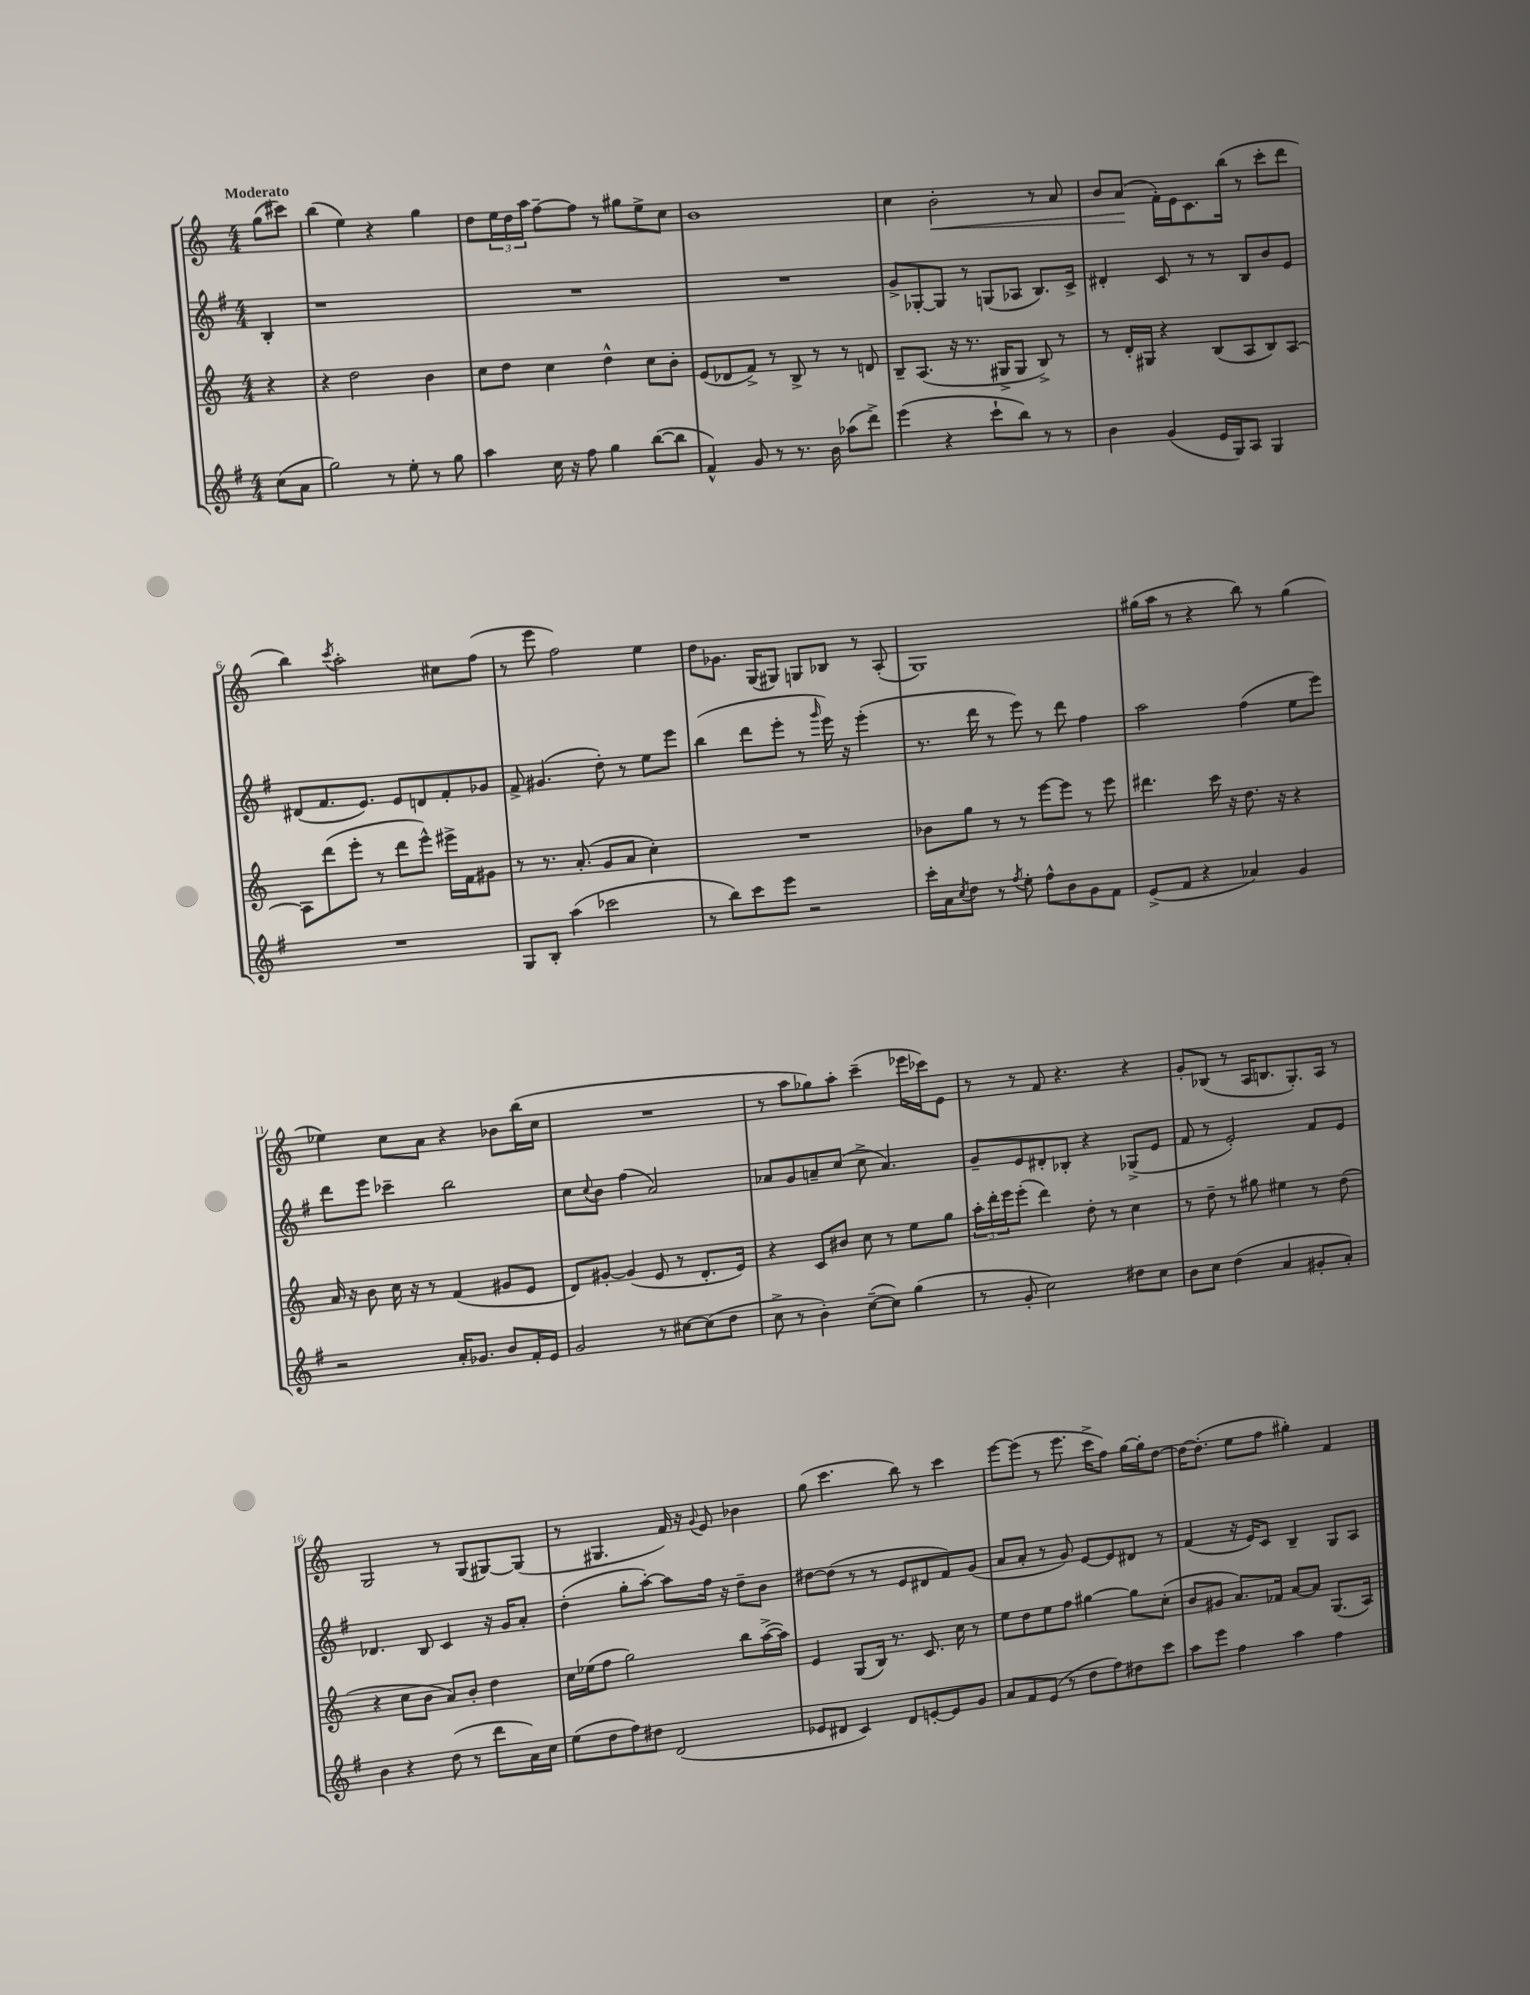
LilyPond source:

<<
\new StaffGroup <<
\new Staff = "s0" {
    \clef treble \key c \major \numericTimeSignature \time 4/4 \partial 4 \tempo "Moderato"
    g''8( cis'''8) |
    b''4( e''4) r4 g''4 |
    d''8 \tuplet 3/2 { e''16 d''16 a''16 } f''8~-- f''8 r8 gis''8 e''8-> c''8 |
    b'1 |
    c''4 b'2-.\< r8 a'8 |
    b'8 a'8\!( f'16-.) e'16 c'8. b''16( r8 c'''8-. d'''8 |
    b''4) \acciaccatura { c'''8 } a''2-. cis''8 f''8( |
    r8 e'''8 f''2) e''4 |
    d''8 ges'8. g16( gis8) g8 bes8 r8 a8-.( |
    g1) |
    gis''16( a''16 r8 r4 b''8) r8 gis''4( |
    ees''4) c''8 a'8 r4 bes'8 b''16( c''16 |
    R1 |
    r8 a''8 ges''8) a''8-. c'''4--( ees'''16 ces'''16) e'8 |
    r8 r8 f'8 r4. r4 |
    g'8-. bes8( r8 a16 b8. g8.-.) a16 r8 |
    g2 r8 g8( gis8~) gis8( |
    r8 gis4. f'16) r16 \appoggiatura { g'8 } e'8 bes'4 |
    g''8( c'''4. b''8) r8 c'''4 |
    e'''8~ e'''8( r8 e'''8. c'''16-> f''8) g''16~ g''16-. d''8~ |
    d''16~ d''8.-.( e''8 f''8 gis''4-.) f'4 \bar "|." |
}
\new Staff = "s1" {
    \clef treble \key g \major \numericTimeSignature \time 4/4 \partial 4
    b4-. |
    r1 |
    R1 |
    R1 |
    g'8-> ges8~-. ges8 r8 g8( aes8 b8.) c'16-> |
    dis'4-. c'8 r8 r8 b8 b'8 e'8 |
    dis'8( fis'8. e'8.) e'8 d'8 fis'8-. ges'8 |
    fis'8-> gis'4.( d''8-.) r8 e''8 e'''8 |
    b''4( d'''8 e'''8-. r8 \grace { g'''16 } e'''16) r16 e'''4-.( |
    r8. d'''16 r8 e'''8) r8 d'''8 fis''4 |
    a''2 fis''4( e''8 e'''8) |
    d'''8 e'''8 ces'''4-- b''2 |
    c''8 \appoggiatura { c''8 } b'8 fis''4( a'2) |
    aes'8 g'8 a'8-- c''8( c''8-> a'4.) |
    g'8-- e'8 dis'8-. bes8-. r4 ges8->( e'8 |
    fis'8 r8 e'2-.) fis'8 e'8 |
    des'4. b8 c'4 r16 g'16 a'8-. |
    d''4-.( g''8-. a''8~-.) a''8 fis''16 r16 d''8-- b'8 |
    dis''8~ dis''8( r8 r8 e'8 dis'8 fis'8) g'8( |
    a'8 a'8-. r8 g'8) e'8~ e'8 dis'8 r8 |
    fis'4( r16 e'16) c'8 b4-- g8 a8 \bar "|." |
}
\new Staff = "s2" {
    \clef treble \key c \major \numericTimeSignature \time 4/4 \partial 4
    r4 |
    r4 d''2 b'4 |
    c''8 d''8 c''4 d''4-^ c''8 b'8-. |
    e'8( des'8 f'8->) r8 b8-> r8 r8 d'8 |
    b8-- a8.( r16 r8. gis16-> gis8 b8->) r8 |
    r8 d'16-. gis16 r4 b8( a8 b8) a8~ |
    a8 d'''8( e'''8-. r8 d'''8 e'''8-^) eis'''16-> f'16 gis'8 |
    r8 r8. a'8.-.( g'8 a'8 c''4-.) |
    R1 |
    bes'8 g''8 r8 r8 e'''8~ e'''8 r8 e'''8 |
    dis'''4. c'''16 r16 d''8. r16 r4 |
    a'16 r16 b'8 c''16 r16 r8 f'4( gis'8 e'8 |
    d'8) gis'8~-. gis'4( e'8 r8 d'8.-. e'16) |
    r4 c'8 bis'8 c''8 r8 e''8 g''8 |
    \tuplet 3/2 { a''16-. d'''16-. e'''16 } e'''8-.( d'''4) d''8-. r8 c''4 |
    r8 d''8-- r8 gis''8 eis''4 r8 d''8( |
    r4 c''8 b'8 a'8) b'8-. d''4 |
    c''16 ees''16( f''8 g''2) b''8 a''16~->( a''16) |
    e'4 g8( b16) r8. c'8. c''16 r8 |
    e''8 d''8 e''8 f''8 gis''4~ gis''8 c''8-.( |
    b'8 gis'8 a'8.) fes'16 a'8~ a'8 g8.( a16) \bar "|." |
}
\new Staff = "s3" {
    \clef treble \key g \major \numericTimeSignature \time 4/4 \partial 4
    c''8( a'8 |
    g''2) r8 e''8-. r8 g''8 |
    a''4 c''16 r16 fis''8 g''4 b''8~( b''8 |
    fis'4-^) g'8 r8 r8. b'16 aes''8( d'''8->) |
    e'''4( r4 c'''8-! b''8) r8 r8 |
    b'4 g'4( e'16 g16) a8 g4 |
    R1 |
    g8 b8-. a''4( ces'''2 |
    r8 b''8) c'''8 e'''8 r2 |
    c'''16-. a'16 \acciaccatura { c''8 } d''8 r8 \acciaccatura { fis''8 } e''8-. fis''8-^ b'8 g'8 fis'8 |
    e'8->( fis'8 r4 aes'4) g'4 |
    r2 a'16-. ges'8. b'8 fis'16-. e'16 |
    g'2 r8 cis''8~ cis''8( d''8 |
    c''8-> r8 b'4-.) c''8~--( c''8) g''4( |
    r8 g'8-. c''2) dis''8 c''8 |
    b'8 c''8 d''4( a'4 gis'8-. a'8-.) |
    b'4 r4 d''8( r8 d'''8 a'16) c''16 |
    e''8( d''8 fis''8) dis''8 d'2( |
    ees'8 dis'8 c'4) dis'8 e'8~-. e'8 g'8 |
    a'8 fis'8 e'8( r8 d''8 fis''8) dis''8 c'''8 |
    a''8 e'''8 fis''4 a''4 fis''4 \bar "|." |
}
>>
>>
